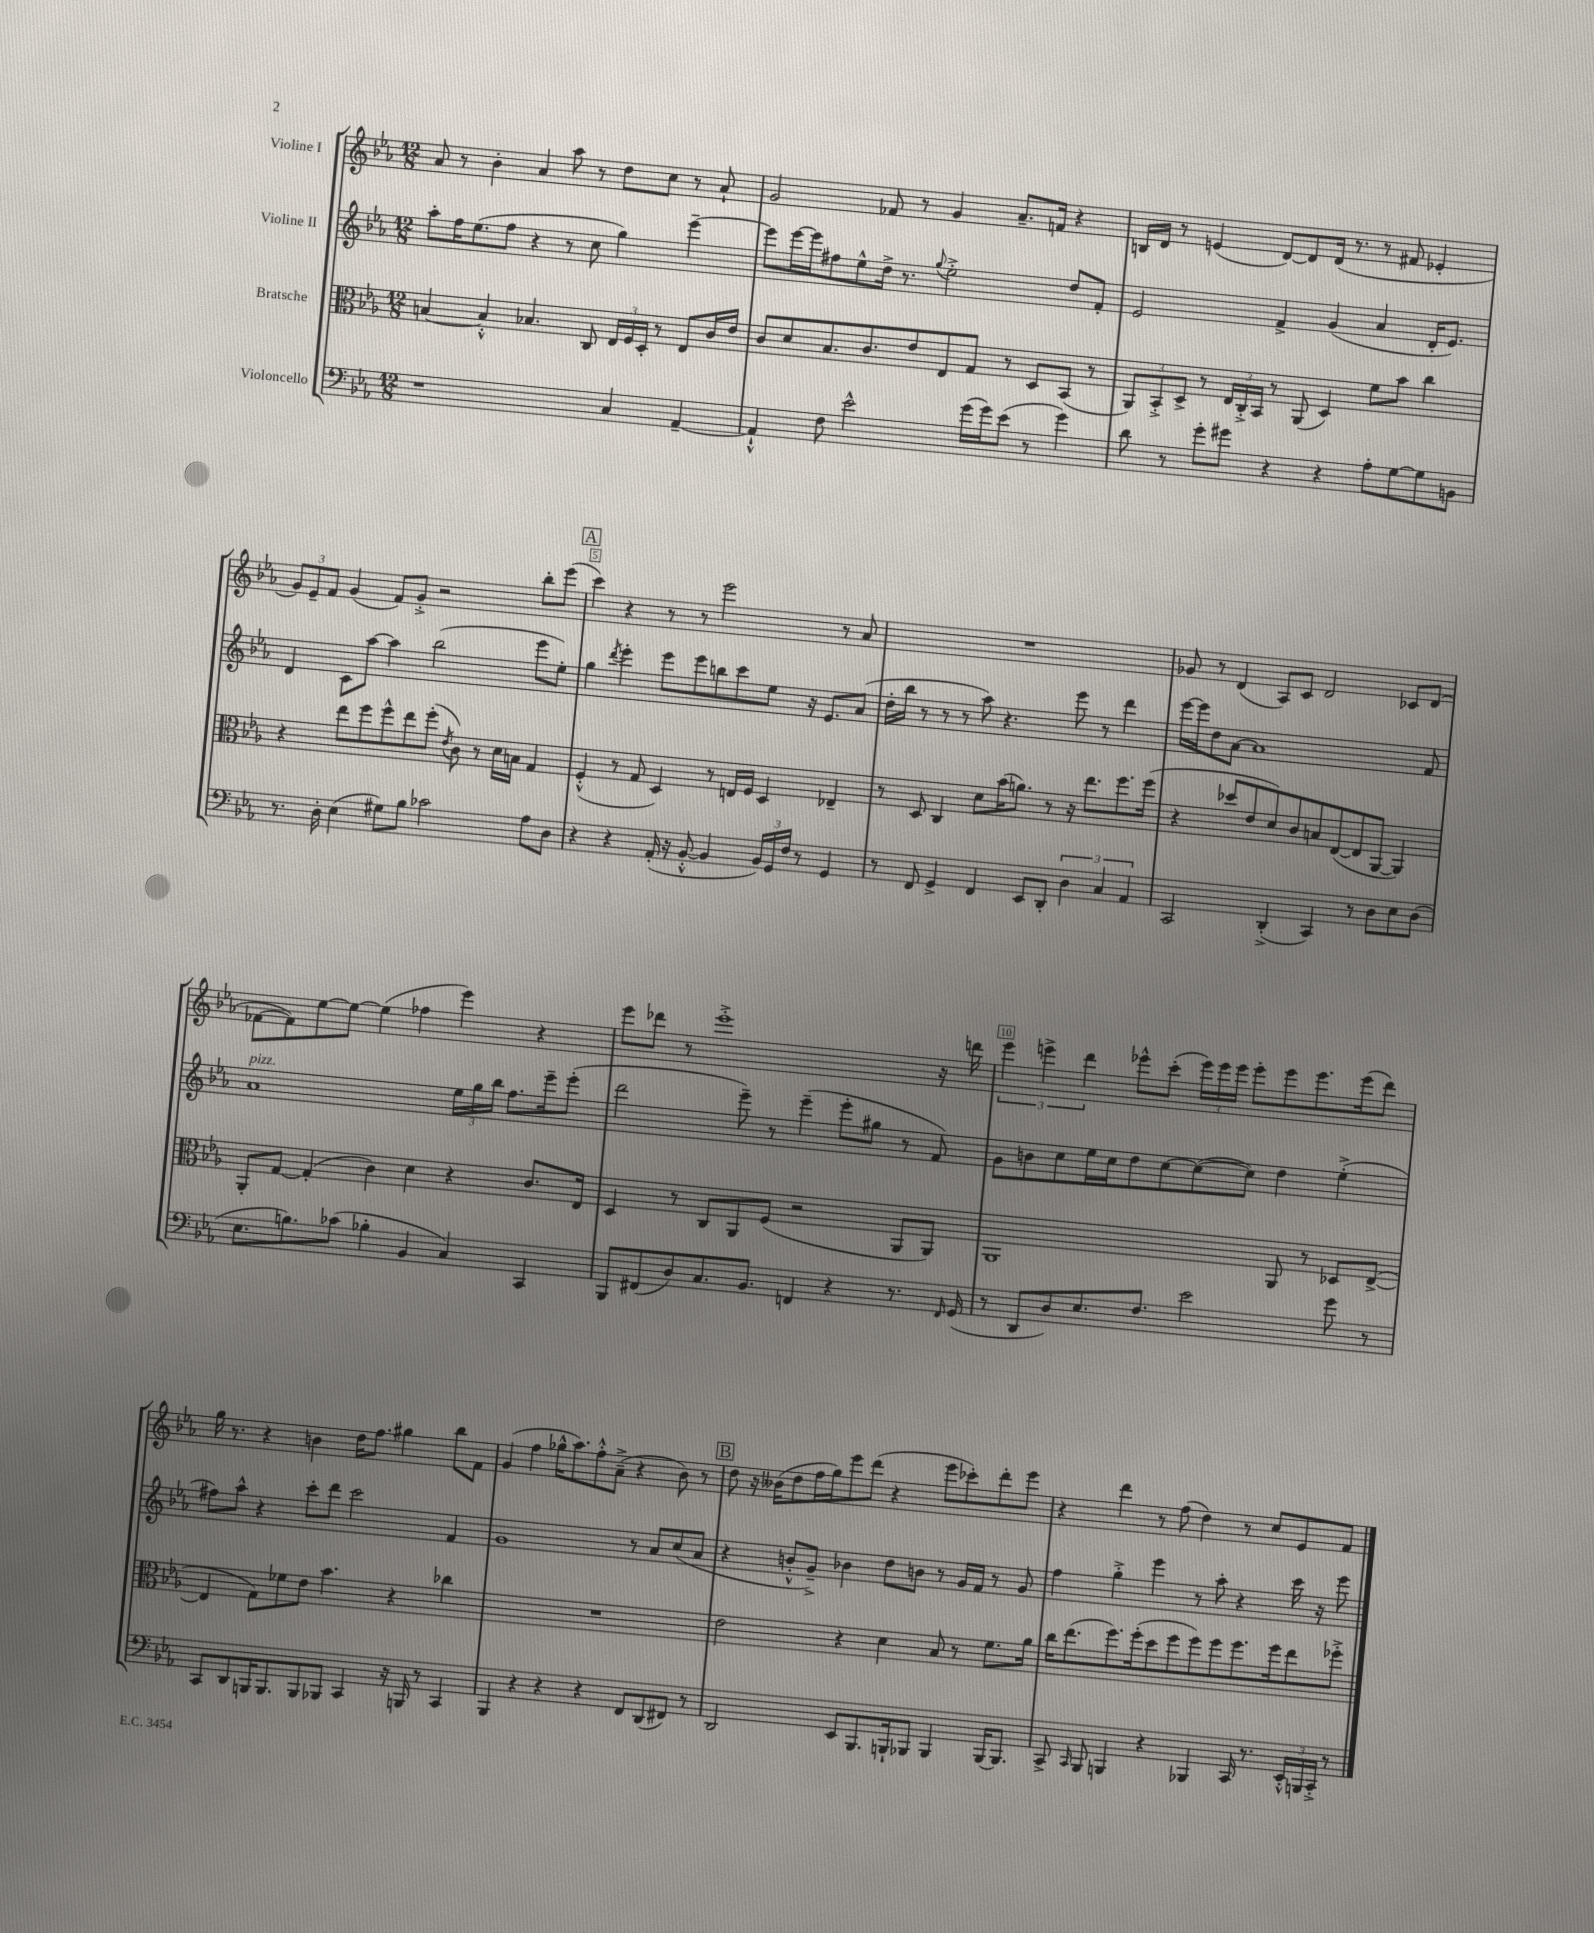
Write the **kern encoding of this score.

**kern	**kern	**kern	**kern
*staff4	*staff3	*staff2	*staff1
*clefF4	*clefC3	*clefG2	*clefG2
*k[b-e-a-]	*k[b-e-a-]	*k[b-e-a-]	*k[b-e-a-]
*M12/8	*M12/8	*M12/8	*M12/8
1r	[4B/	8aa-'\L	8a-/
.	.	16ff\K	8r
.	.	(8.ee-\	.
.	4B'^^/]	.	4b-'\
.	.	8ff\J	.
.	4.B-/	4r	4a-/
.	.	8r	8aa-\
.	8C/	8cc\	8r
4C/	24E-/LL	4gg\)	8dd\L
.	24F/	.	.
.	24D'/JJ	.	.
.	8r	.	8cc\J
[4AA-~/	8E-/L	[4eee-~\	8r
.	16c/L	.	8a-`/
.	16e-/JJ	.	.
=	=	=	=
4AA-`^^/]	8c/L	8eee-\]L	2g/
.	8d/	[16eee-\L	.
.	.	16eee-\]J	.
8F\	8.B-/	8ff#\	.
2e-^^\	.	8ee-^^\	.
.	8.c/	.	.
.	.	16dd^\Jk	8f-/
.	.	8.r	.
.	8e-/	.	8r
.	.	8qqgg/	.
.	8E-/	2ee-'^\	4g/
(16g\LL	8G/J	.	.
16g\J)	.	.	.
(8e-\J	8r	.	8.a-~/L
8r	8D/L	.	.
.	.	.	16f/Jk
4g\)	(8BB-/J	8dd/L	4r
.	8r	8f'/J	.
=	=	=	=
8d\	12AA-/L)	2e-/	16B/LL
.	.	.	16d/JJ
.	12BB-'^/	.	.
8r	.	.	8r
.	12D^/J	.	.
8g'\L	8r	.	(4e/
8g#\J	24E-/LL	.	.
.	24C'^/	.	.
.	24BB-/JJ	.	.
4r	8r	4f^/	[8d/L)
.	(8AA-/	.	8d/]
4r	4D/)	(4g/	(16d/Jk
.	.	.	8.r
8A-'\L	8f\L	4a-/	8r
[8G\	8b-\J	.	8f#/
8G\]	4cc\	16d'/LK	4e-'/
.	.	8.e-/J)	.
8BB\J	.	.	.
=	=	=	=
8.r	4r	4d/	12g/L)
.	.	.	12e-~/
.	.	.	12f/J
16D'\	.	.	.
(4E-\	8ee-\L	8c\L	(4g/
.	8ff\	[8aa-\J	.
8G#\L)	8ff^^\	4aa-\]	8f/L)
8B-\J	8ee-\	.	8g'^/J
2c-\	(8ff'\J	(2bb-\	2r
.	8qe-/	.	.
.	8c\)	.	.
.	8r	.	.
.	16d\LL	.	.
.	16B\JJ	.	.
8A-\L	4G/	8eee-\L	8bb-'\L
8D\J	.	8ee-'\J)	(8eee-\J
=	=	=	=
4r	(4F'^^/	4gg\	4ccc\)
.	.	8qddd/	.
4r	8r	4eee-'\	4r
.	8G/	.	.
(16AA-'/	4D/)	8eee-\L	8r
16r	.	.	.
[8BB-'^^/	.	8eee-\	8r
4BB-/]	8r	8bb\	2eee-\
.	16E/LL	8ccc\	.
.	16F/JJ	.	.
24BB-/LL)	4D/	8ee-\J	.
24GG/	.	.	.
24F/JJ	.	.	.
8r	.	16r	.
.	.	8.e-/L	.
4GG/	4E-~/	.	8r
.	.	(8a-/J	8a-/
=	=	=	=
8r	8r	16dd'\LL	1.r
.	.	16bb-\JJ	.
8FF/	8D/	8r	.
4GG^/	4C/	8r	.
.	.	8r	.
4FF/	8d\L	8aa-\)	.
.	(16b-\K	4.r	.
.	8.a\J)	.	.
8EE-/L	.	.	.
8DD'/J	8r	.	.
6D\	16r	8eee-\	.
.	8.ee-\L	.	.
.	.	8r	.
6C/	.	.	.
.	8.ff\	4ddd\	.
6AA-/	.	.	.
.	(16ff\Jk	.	.
=	=	=	=
2CC/	4r	[16eee-\LL	8g-/
.	.	16eee-\]J	.
.	.	8dd\	8r
.	8dd-/L	[8a-\J	(4d/
.	8e-/	1a-]	.
(4DD'^/	8d/)	.	8A-/L)
.	8c/	.	8c/J
4CC/)	8B/	.	2d/
.	([8E-/	.	.
8r	8E-/]	.	.
8D\L	[8AA-/J	.	.
8E-\	4AA-/])	.	8c-/L
(8D\J	.	8f/	(8d/J
=	=	=	=
8.E-\L	8AA-'/L	1a-	[8f-\L
.	[8G/J	.	8f-\])
8.B\)	.	.	.
.	(4G'/]	.	[8ee-\
(8c-\J	.	.	8ee-\_J
4B-'\	4c\)	.	(4ee-\]
4BB-/	4d\	.	4ff-\
4C/)	4r	24ee-\LL	4eee-\)
.	.	24gg\	.
.	.	24bb-\JJ	.
.	.	8.ff\L	.
4CC/	8.c/L	.	4r
.	.	16eee-~\k	.
.	.	(8eee-'\J	.
.	16E-/Jk	.	.
=	=	=	=
8BBB-/L	4D/	2ddd\	8eee-\L
(8FF#/	.	.	8ddd-\J
8D/)	8r	.	8r
8.C/	8C/L	.	1eee-'^
.	8AA-/	8eee-~\)	.
8.BB-/J	.	.	.
.	(8F/J	8r	.
4FF/	2r	(4eee-~\	.
4r	.	8eee-'\L	.
.	.	8gg#\J	.
8.r	8AA-/L	8r	.
.	8AA-/J)	8f/)	16r
16qqFF/	.	.	.
(16GG/	.	.	16ddd\
=	=	=	=
8r	1AA-	8g\L	6eee-\
8DD/L	.	8b\	.
.	.	.	6eee^\
8D/)	.	8cc\	.
.	.	.	6ddd\
8.E-/	.	16ee-\L	.
.	.	16cc\J	.
.	.	8dd\	8eee-^^\L
8.F/J	.	.	.
.	.	[8cc\	(8ccc'\J
2e-\	.	(8cc\_	24eee-\LL)
.	.	.	24eee-\
.	.	.	24eee-\JJ
.	.	8cc\]J)	8eee-'\L
.	8AA-/	4dd\	8eee-\
.	8r	.	8.eee-\
8g\	8D-/L	(4ee-'^\	.
.	.	.	(16eee-\k
8r	([8E-^/J	.	8ddd\J)
=	=	=	=
8CC/L	4E-/]	8ff#\L)	16gg\
.	.	.	8.r
8DD/	.	8aa-^^\J	.
16BBB/K	8G\L)	4r	4r
8.BBB/	.	.	.
.	8f-\	.	.
8BBB/	8e-\J	8ccc'\L	4b\
8BBB-/J	4.b-\	8ddd\J	.
4CC/	.	2ccc\	16dd\LK
.	.	.	8.ff\J
16r	4r	.	4gg#\
16BBB/	.	.	.
8r	.	.	.
4CC/	4cc-\	4f/	8bb-\L
.	.	.	8f\J
=	=	=	=
4BBB-/	1.r	1g	(4g/
4r	.	.	4ff\
4r	.	.	16gg-^^\LK
.	.	.	8.aa-\)
4r	.	.	8ff'^^\
.	.	.	(8a-~^\J
8FF/L	.	8r	4r
(8DD/	.	8a-/L	.
8FF#/J)	.	(8cc/	8b-\)
8r	.	8a-/J	8r
=	=	=	=
2DD/	2e-\	4r	8dd\
.	.	.	16r
.	.	.	(16b--\LK
.	.	8b'^^/L	8dd\
.	.	8g~^/J)	16ff\L
.	.	.	16gg\J)
8EE-/L	4r	4b-\	8eee-\
8.BBB-/	.	.	(8ddd\J
.	4d\	8dd\L	4r
16BBB`/k	.	.	.
8BBB-/J	.	8b\J	.
4BBB-/	8B-/	8r	8eee-\L
.	8r	16g/LL	8ccc-'\)
.	.	16f/JJ	.
[16BBB-/LK	8.f\L	8r	8ddd'\
8.BBB-/]J	.	.	.
.	.	8g/	8eee-\J
.	16a-\Jk	.	.
=	=	=	=
8CC^/	16cc\LK	4ff\	4r
.	(8.ee-\	.	.
16qqCC/	.	.	.
8BBB-/	.	.	.
4BBB/	8.ff\)	4gg'^\	4ddd\
.	(16ff'\k	.	.
4r	8dd\	4eee-\	8r
.	8ff\	.	(8ff\
4BBB-/	8ff\)	8r	4dd\)
.	8ff\	8aa-'\	.
16CC/	8.ff\	4r	8r
8.r	.	.	.
.	.	.	8cc/L
.	16ff\k	.	.
24EE-'^^/LL	8ee-\	16ccc\	8e-/
24BBB/	.	.	.
.	.	16r	.
24CC'^/JJ	.	.	.
8r	8ff-'^\J	8eee-\	8f/J
==	==	==	==
*-	*-	*-	*-
